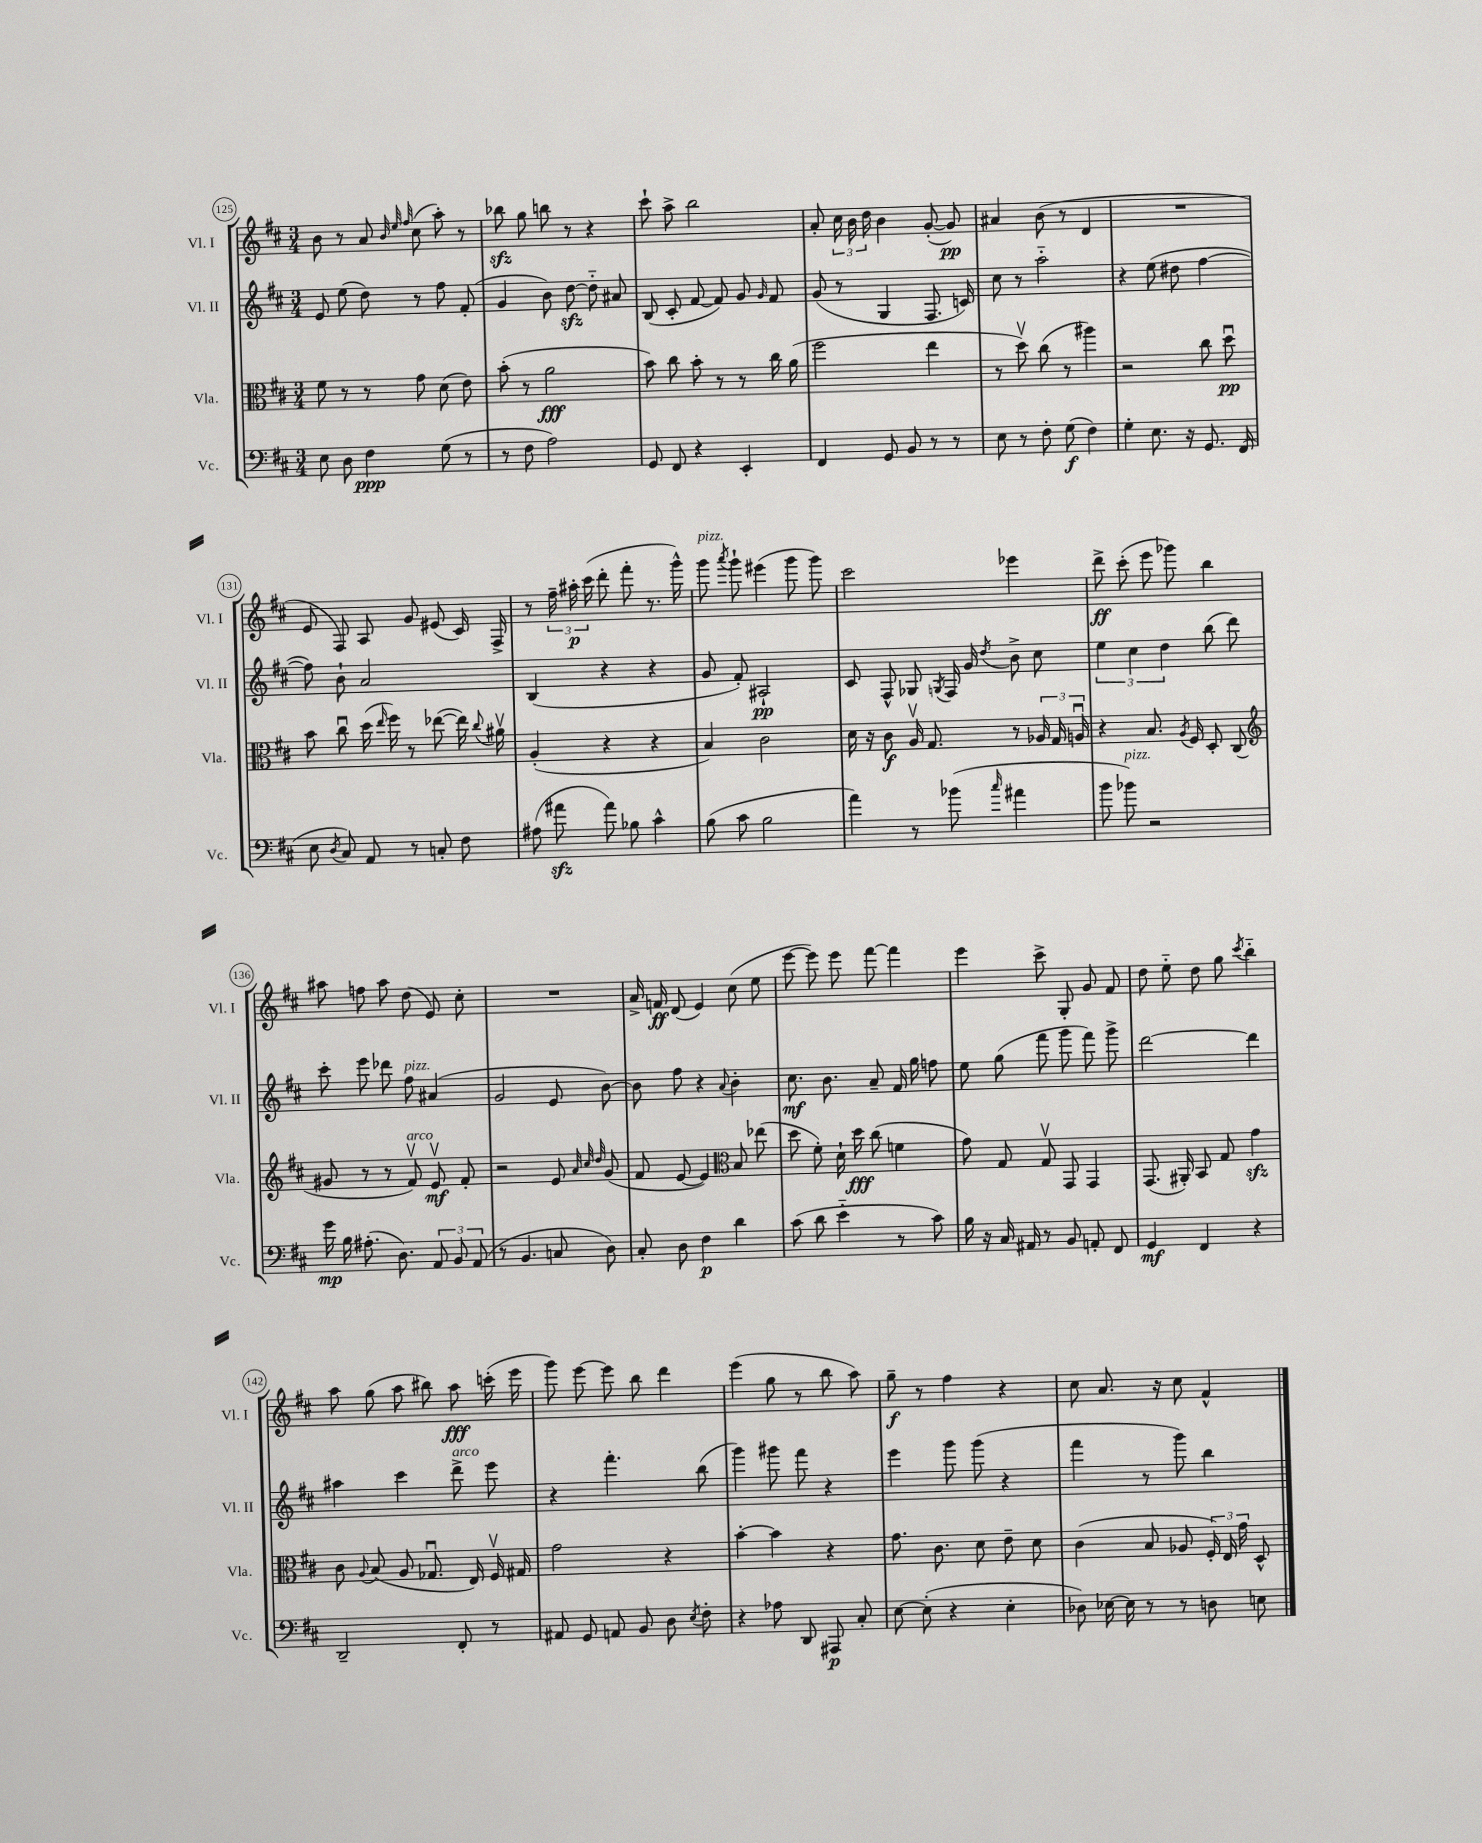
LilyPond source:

<<
\new StaffGroup <<
\new Staff = "s0" \with { instrumentName = "Vl. I" shortInstrumentName = "Vl. I" } {
    \clef treble \key d \major \numericTimeSignature \time 3/4
    \autoBeamOff b'8 r8 a'8 \grace { b'32 e''32 fis''32 } cis''8( a''8-.) r8 |
    bes''8\sfz g''8 b''8 r8 r4 |
    cis'''8-! a''8-> b''2 |
    a'8-. \tuplet 3/2 { cis''16 b'16 d''16 } b'4 g'8~-.( g'8\pp) |
    ais'4 b'8( r8 d'4 |
    R2. |
    e'8 fis8) a8 g'8 eis'8( cis'16) fis16-> |
    r8 \tuplet 3/2 { fis''16-- ais''16-.\p cis'''16( } d'''8-. fis'''8-. r8. g'''16-^) |
    g'''8^\markup { \italic "pizz." } \acciaccatura { a'''8 } g'''8-! eis'''4( g'''8 g'''8) |
    cis'''2 ees'''4 |
    d'''8->\ff cis'''8-.( e'''8 ges'''8) b''4 |
    ais''8 f''8 ais''8 d''8( e'8) cis''8-. |
    R2. |
    a'16-> f'16\ff d'8( e'4) cis''8( e''8 |
    e'''8~ e'''8) e'''8 fis'''8~ fis'''4 |
    e'''4 cis'''8-> g8-. g'8 fis'8 |
    d''8 e''8-_ d''8 g''8 \acciaccatura { cis'''8 } b''4-_ |
    a''8 g''8( a''8 bis''8) a''8\fff c'''16-.( e'''16 |
    g'''8) e'''8~ e'''8 b''8 d'''4 |
    e'''4( g''8 r8 b''8 a''8) |
    g''8--\f r8 fis''4 r4 |
    cis''8 a'8. r16 cis''8 fis'4-^ \bar "|." |
}
\new Staff = "s1" \with { instrumentName = "Vl. II" shortInstrumentName = "Vl. II" } {
    \clef treble \key d \major \numericTimeSignature \time 3/4
    \autoBeamOff e'8 e''8( d''8) r8 fis''8 fis'8-.( |
    g'4 b'8) d''8~\sfz d''8-_ ais'8 |
    b8( cis'8-. fis'8~ fis'8) g'8 \grace { g'16 } fis'8 |
    g'8( r8 g4 fis8. c'16) |
    cis''8 r8 a''2-_ |
    r4 e''8( dis''8 fis''4~ |
    fis''8) b'8-! a'2 |
    b4( r4 r4 |
    g'8 fis'8-.) ais2-!\pp |
    cis'8 fis8-^ ges8 \acciaccatura { g8 } fis16 g'16 \acciaccatura { d''8 } b'8-> cis''8 |
    \tuplet 3/2 { e''4 cis''4 d''4 } b''8( d'''8) |
    cis'''8-. e'''8 des'''8 fis''8^\markup { \italic "pizz." } ais'4( |
    g'2 e'8 b'8~) |
    b'8 fis''8 r4 \appoggiatura { a'8 } b'4-. |
    cis''8.\mf b'8. a'8-- fis'16 g''16 f''8 |
    e''8 g''8( fis'''8 g'''8 fis'''8) g'''8-> |
    d'''2~ d'''4 |
    ais''4 cis'''4 d'''8->^\markup { \italic "arco" } e'''8 |
    r4 fis'''4.-. b''8( |
    g'''4) gis'''8 fis'''8 r4 |
    e'''4 g'''8 g'''8( r4 |
    fis'''4 r8 g'''8) b''4 \bar "|." |
}
\new Staff = "s2" \with { instrumentName = "Vla." shortInstrumentName = "Vla." } {
    \clef alto \key d \major \numericTimeSignature \time 3/4
    \autoBeamOff fis'8 r8 r8 g'8 d'8( e'8) |
    b'8-.( r8 a'2\fff |
    b'8) cis''8 b'8-. r8 r8 cis''16 a'16( |
    fis''2 e''4 |
    r8 d''8\upbow) cis''8( r8 ais''4) |
    r2 cis''8 d''8\downbow\pp |
    b'8 cis''8\downbow d''16( \grace { e''16 } fis''16) r8 ees''8~( ees''16) \appoggiatura { cis''8 } ais'16\upbow |
    a4-.( r4 r4 |
    b4) cis'2 |
    d'16 r16 cis'8\f a16\upbow g8. r8 \tuplet 3/2 { aes16 g16 a16\downbow } |
    r4 b8. \acciaccatura { a8 } fis16 d8-. cis8( |
    \clef treble gis'8 r8 r8 fis'8\upbow^\markup { \italic "arco" }) e'8\upbow\mf fis'8-. |
    r2 e'8 \grace { a'32 cis''32 d''32 } g'8( |
    fis'8 e'8~ e'4) \clef alto b8 ees''8( |
    d''8 fis'8-.) d'16-! d''16\fff cis''8( f'4 |
    g'8) g8 g8\upbow g,8 g,4 |
    g,8.( ais,16-.) b,8 g8 g'4\sfz |
    cis'8 \appoggiatura { a8 } b8( a8 ges8.\downbow e16) fis16\upbow gis16 |
    g'2 r4 |
    b'4~-. b'4 r4 |
    g'8. cis'8. d'8 e'8-- d'8 |
    cis'4( b8 aes8 \tuplet 3/2 { fis16-.) e16 g'16 } d8-^ \bar "|." |
}
\new Staff = "s3" \with { instrumentName = "Vc." shortInstrumentName = "Vc." } {
    \clef bass \key d \major \numericTimeSignature \time 3/4
    \autoBeamOff e8 d8 fis4\ppp g8( r8 |
    r8 fis8 a2) |
    g,8 fis,8 r4 e,4-. |
    fis,4 g,8 b,8 r8 r8 |
    e8 r8 fis8-. g8\f( fis4) |
    g4-. e8. r16 g,8. fis,16( |
    e8 \acciaccatura { d8 } cis8) a,8 r8 c8-. fis8 |
    ais8( ais'8\sfz ais'8) bes8 cis'4-^ |
    b8( cis'8 b2 |
    a'4) r8 bes'8( \grace { cis''16 } ais'4 |
    b'8 bes'8^\markup { \italic "pizz." }) r2 |
    g'16\mp b16 ais8.-.( d8.) \tuplet 3/2 { a,8 b,8 a,8( } |
    r8 b,4. c8 d8) |
    cis8-. d8 fis4\p d'4 |
    cis'8( d'8 e'4-_ r8 cis'8) |
    b16 r16 cis16 ais,16 r8 b,8 a,8-. fis,8 |
    g,4\mf fis,4 r4 |
    d,2-- fis,8-. r8 |
    ais,8 g,8 a,8 b,8 d8 \acciaccatura { e8 } fis8-. |
    r4 aes8 d,8 ais,,8\p cis8-. |
    e8~ e8-.( r4 e4-. |
    des8) ees16~ ees16 r8 r8 d8 e8 \bar "|." |
}
>>
>>
\layout { \context { \Score currentBarNumber = #125 \override BarNumber.stencil = #(make-stencil-circler 0.1 0.3 ly:text-interface::print) } }
